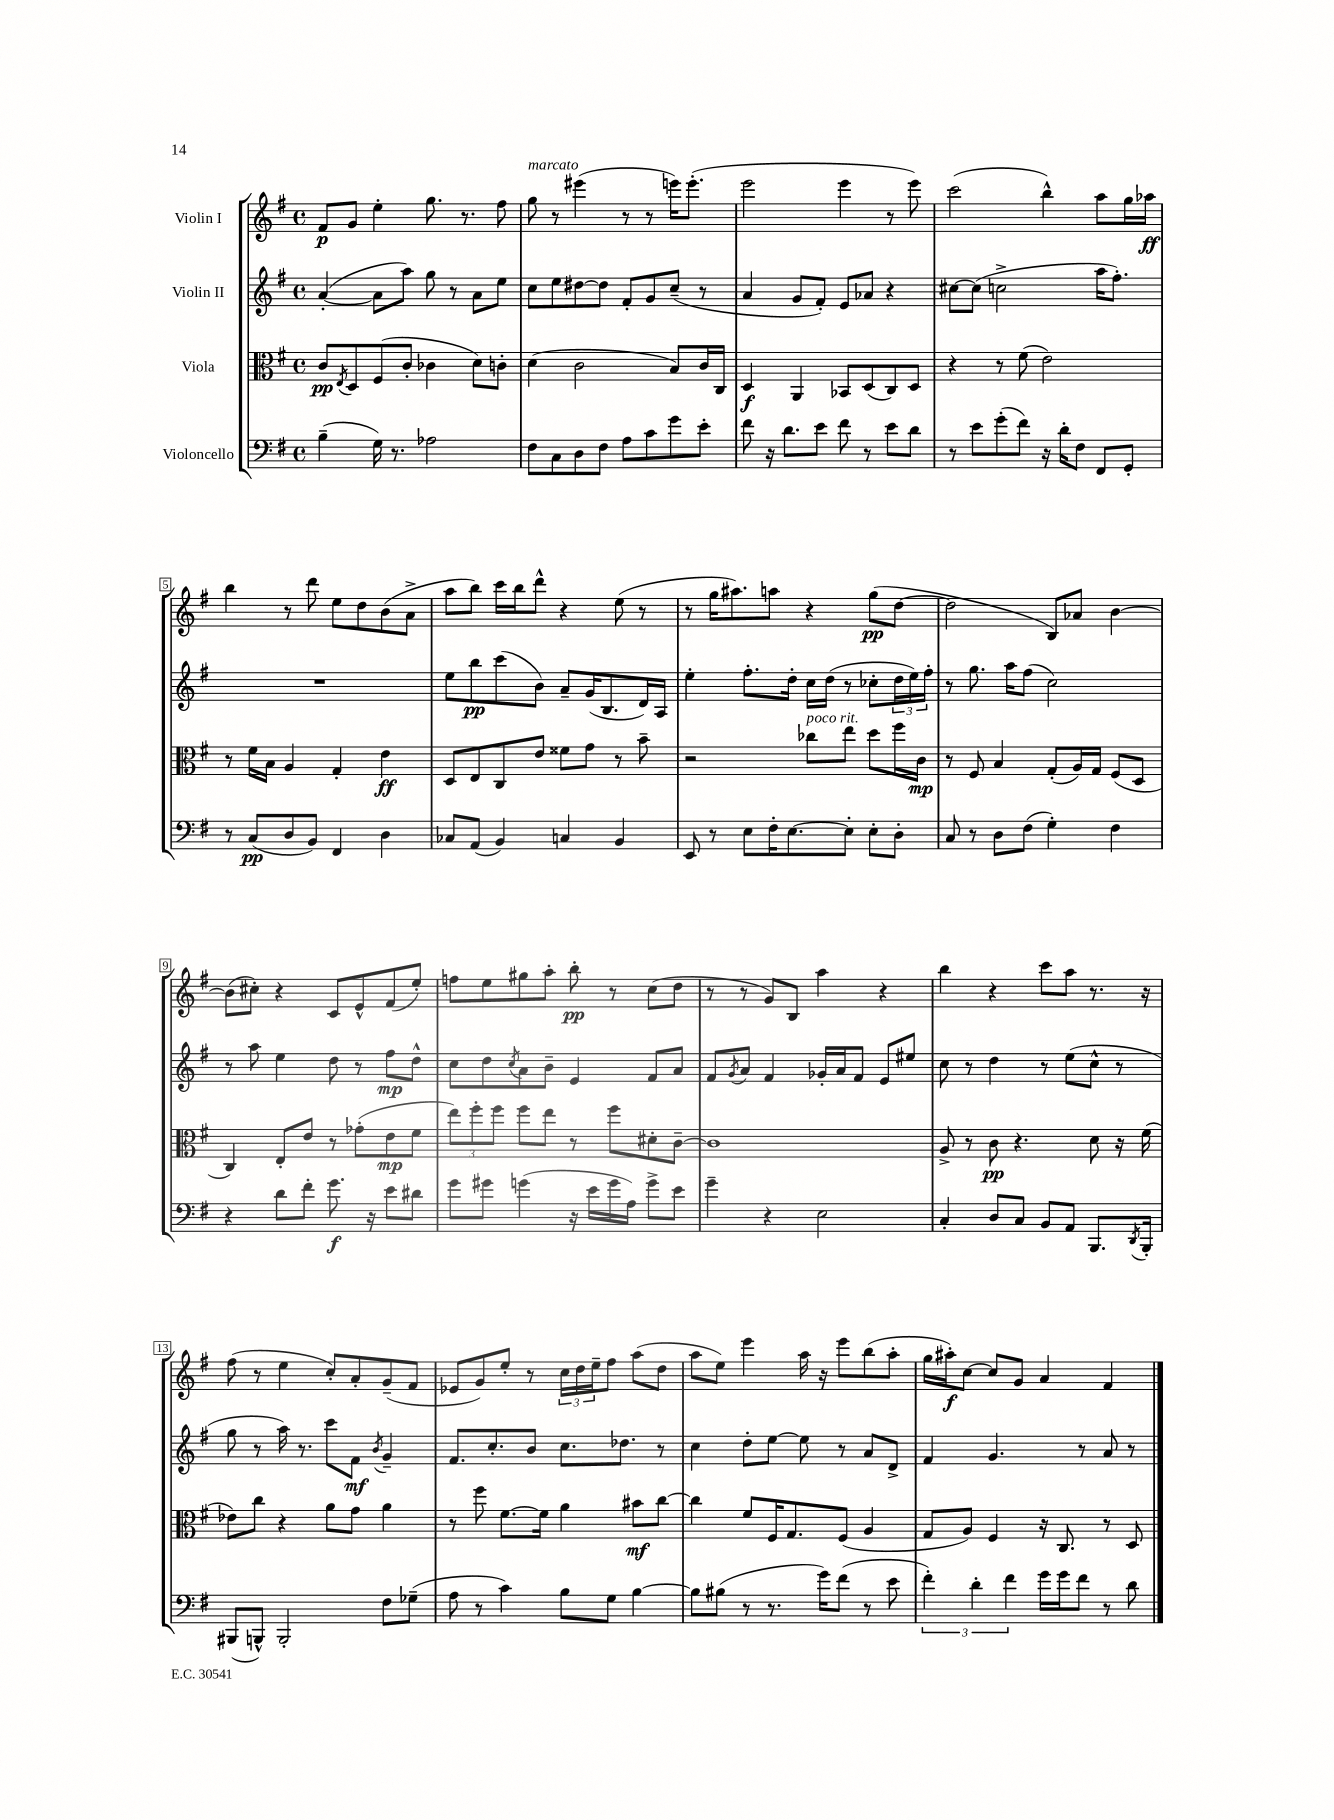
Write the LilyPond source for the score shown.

<<
\new StaffGroup <<
\new Staff = "s0" \with { instrumentName = "Violin I" } {
    \clef treble \key g \major \defaultTimeSignature \time 4/4
    fis'8\p g'8 e''4-. g''8. r8. fis''8 |
    g''8^\markup { \italic "marcato" } r8 eis'''4( r8 r8 e'''16) e'''8.-.( |
    e'''2 e'''4 r8 e'''8) |
    c'''2( b''4-^) a''8 g''16 aes''16\ff |
    b''4 r8 d'''8 e''8 d''8 b'8( a'8-> |
    a''8 b''8) c'''16 b''16 d'''8-^ r4 e''8( r8 |
    r8 g''16 ais''8.) a''8 r4 g''8\pp( d''8~ |
    d''2 b8) aes'8 b'4~ |
    b'8( cis''8-.) r4 c'8 e'8-^ fis'8( e''8-.) |
    f''8 e''8 gis''8 a''8-. b''8-.\pp r8 c''8( d''8 |
    r8 r8 g'8) b8 a''4 r4 |
    b''4 r4 c'''8 a''8 r8. r16 |
    fis''8( r8 e''4 c''8-.) a'8-. g'8--( fis'8 |
    ees'8 g'8) e''8-. r8 \tuplet 3/2 { c''16 d''16 e''16-- } fis''8 a''8( d''8 |
    a''8 e''8) e'''4 a''16 r16 e'''8 b''8( a''8-. |
    g''16 ais''16-.\f) c''8~ c''8 g'8 a'4 fis'4 \bar "|." |
}
\new Staff = "s1" \with { instrumentName = "Violin II" } {
    \clef treble \key g \major \defaultTimeSignature \time 4/4
    a'4~-.( a'8 a''8) g''8 r8 a'8 e''8 |
    c''8 e''8 dis''8~ dis''8 fis'8-. g'8 c''8--( r8 |
    a'4 g'8 fis'8-.) e'8 aes'8 r4 |
    cis''8~ cis''8( c''2-> a''16 fis''8.-.) |
    R1 |
    e''8 b''8\pp c'''8( b'8) a'8-- g'16( b8. d'16) a16 |
    e''4-. fis''8.-. d''16-. c''16 d''16( r8 ces''8-. \tuplet 3/2 { d''16 e''16) fis''16-. } |
    r8 g''8. a''16 fis''8( c''2) |
    r8 a''8 e''4 d''8 r8 fis''8\mp d''8-^ |
    c''8 d''8 \acciaccatura { c''8 } a'8 b'8-- e'4 fis'8 a'8 |
    fis'8 \acciaccatura { g'8 } a'8 fis'4 ges'16-. a'16 fis'8 e'8 eis''8 |
    c''8 r8 d''4 r8 e''8( c''8-^ r8 |
    g''8 r8 a''16) r8. c'''8 fis'8\mf \acciaccatura { b'8 } g'4-- |
    fis'8. c''8.-. b'8 c''8. des''8. r8 |
    c''4 d''8-. e''8~ e''8 r8 a'8 d'8-> |
    fis'4 g'4. r8 a'8 r8 \bar "|." |
}
\new Staff = "s2" \with { instrumentName = "Viola" } {
    \clef alto \key g \major \defaultTimeSignature \time 4/4
    c'8\pp \acciaccatura { e8 } d8 fis8( c'8-. ces'4 d'8) c'8-. |
    d'4( c'2 b8) c'16 c16 |
    d4\f a,4 bes,8 d8( c8) d8 |
    r4 r8 fis'8( e'2) |
    r8 fis'16 b16 a4 g4-. e'4\ff |
    d8 e8 c8 e'8 fisis'8 g'8 r8 b'8-- |
    r2 ces''8^\markup { \italic "poco rit." } e''8 d''8 fis''16 c'16\mp |
    r8 fis8 b4 g8-.( a16) g16 fis8( d8 |
    c4) e8-. e'8 r8 ges'8-.( e'8\mp fis'8 |
    \tuplet 3/2 { e''8) fis''8-. fis''8 } fis''8 e''8 r8 fis''8 dis'8-. c'8~-- |
    c'1 |
    a8-> r8 c'8\pp r4. d'8 r16 fis'16( |
    ees'8) c''8 r4 a'8 g'8 a'4 |
    r8 fis''8 fis'8.~ fis'16 a'4 bis'8\mf c''8~ |
    c''4 fis'8 fis16 g8. fis8( a4 |
    g8 a8) fis4 r16 c8. r8 d8 \bar "|." |
}
\new Staff = "s3" \with { instrumentName = "Violoncello" } {
    \clef bass \key g \major \defaultTimeSignature \time 4/4
    b4--( g16) r8. aes2 |
    fis8 c8 d8 fis8 a8 c'8 g'8 e'8-. |
    fis'8 r16 d'8. e'8 fis'8 r8 e'8 d'8 |
    r8 e'8 g'8-.( fis'8) r16 d'16-. fis8 fis,8 g,8-. |
    r8 c8\pp( d8 b,8) fis,4 d4 |
    ces8 a,8( b,4) c4 b,4 |
    e,8 r8 e8 fis16-. e8.~ e8-. e8-. d8-. |
    c8 r8 d8 fis8( g4-.) fis4 |
    r4 d'8 fis'8-. g'8.\f r16 e'8 dis'8 |
    g'8 gis'8 g'4( r16 e'16 g'16 a16) g'8-> e'8 |
    g'4-- r4 e2 |
    c4-. d8 c8 b,8 a,8 b,,8. \acciaccatura { d,8 } b,,16-. |
    bis,,8( b,,8-^) b,,2-. fis8 ges8--( |
    a8 r8 c'4) b8 g8 b4~ |
    b8 bis8( r8 r8. g'16) fis'8( r8 e'8 |
    \tuplet 3/2 { fis'4-.) d'4-. fis'4 } g'16 g'16 fis'8 r8 d'8 \bar "|." |
}
>>
>>
\layout { \context { \Score \override BarNumber.stencil = #(make-stencil-boxer 0.1 0.3 ly:text-interface::print) } }
